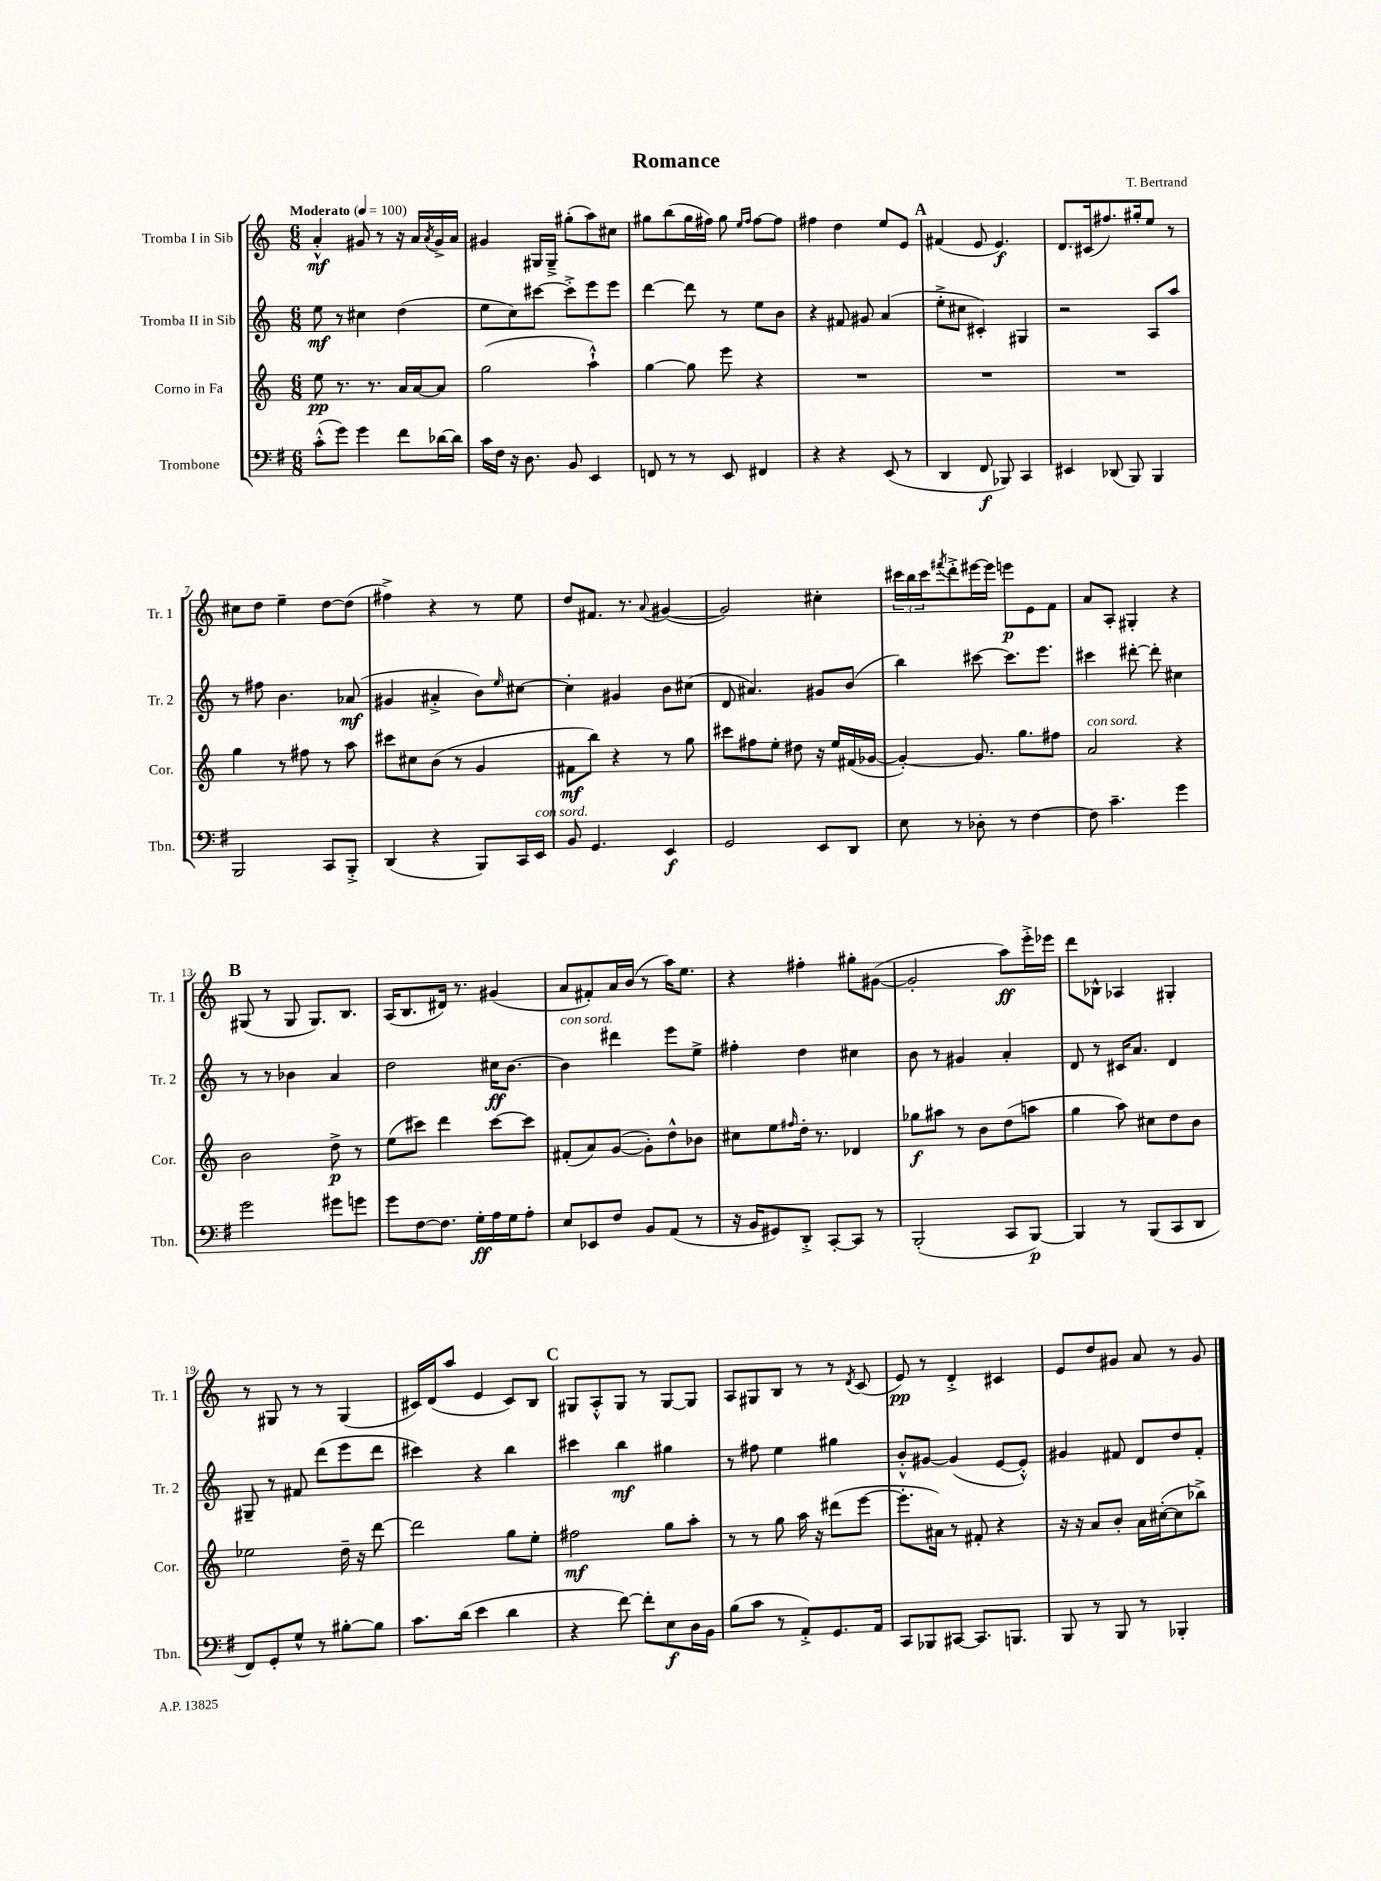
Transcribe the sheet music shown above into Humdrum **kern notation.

**kern	**kern	**kern	**kern
*staff4	*staff3	*staff2	*staff1
*clefF4	*clefG2	*clefG2	*clefG2
*k[f#]	*k[]	*k[]	*k[]
*M6/8	*M6/8	*M6/8	*M6/8
*MM100	*MM100	*MM100	*MM100
(8c'^^	8ee	8ee	4a'^^
8g)	8.r	8r	.
4g	.	4cc#	8g#
.	8.r	.	.
.	.	.	8r
8f#	16a	(4dd	16r
.	[16a	.	16a
.	.	.	8qa
[16d-	8a]	.	16g#^
16d-]	.	.	16a
=	=	=	=
16c	(2gg	8ee	4g#
16F#	.	.	.
16r	.	8cc)	.
8.D	.	.	.
.	.	[8ccc#	16G#
.	.	.	16G#~^
8BB	.	8ccc#'^]	(8gg#'
4EE	4aa`^^)	8eee	8aa)
.	.	8eee	8cc#
=	=	=	=
8FF	[4gg	[4ddd	8gg#
8r	.	.	(8bb
8r	8gg]	8ddd]	16gg#
.	.	.	16ff#)
8EE	8eee	8r	8gg#
.	.	.	16qqee
.	.	.	16qqff#
4FF#	4r	8ee	[8ff#
.	.	8b	8ff#]
=	=	=	=
4r	2.r	4r	4ff#
4r	.	8f#	4dd
.	.	8g#	.
(8EE	.	(4a	8ee
8r	.	.	8e
=	=	=	=
4DD	2.r	8ee'^	(4f#
.	.	8cc#	.
8FF#	.	4c#')	8e
8BBB-)	.	.	4.e)
4CC	.	4G#	.
=	=	=	=
4EE#	2.r	2r	8.d
.	.	.	(16c#
(8DD-	.	.	8.ff#)
8BBB)	.	.	.
.	.	.	16gg#'
4BBB	.	8A	8ee
.	.	8aa	8r
=	=	=	=
2BBB	4gg	8r	8cc#
.	.	8ff#	8dd
.	8r	4.b	4ee~
.	8ff#	.	.
8CC	8r	.	[8dd
8BBB'^	8aa	(8a-	(8dd]
=	=	=	=
(4DD	8ccc#	4g#	4ff#^)
.	8cc#	.	.
4r	(8b	4a#'^	4r
.	8r	.	.
8BBB)	4g	8b)	8r
.	.	16qqee	.
16CC	.	[8cc#	8ee
16EE	.	.	.
=	=	=	=
8BB	8f#	4cc#']	8dd
4.GG	8bb)	.	8.f#
.	4r	4g#	.
.	.	.	8.r
.	.	.	8qqa
4EE	8r	8b	([4g#
.	8gg	(8cc#	.
=	=	=	=
2GG	8ccc#	8d	2g#])
.	8ff#	4.a#)	.
.	8ee'	.	.
.	8dd#	.	.
8EE	16r	8g#	4cc#'
.	16ee	.	.
8DD	(16f#	(8b	.
.	[16g-	.	.
=	=	=	=
8E	4g-'_)	4bb)	24ccc#
.	.	.	24bb
.	.	.	24ccc#
.	.	.	8qfff#
8r	.	.	8ddd'^
8D-'	8.g-]	[8ccc#	[16eee#
.	.	.	16eee#]
8r	.	8.ccc#]	8eee
.	8.gg	.	.
[4F#	.	.	8e
.	.	8.eee	.
.	8ff#	.	8f
=	=	=	=
8F#]	2a	4ccc#	8a
4.c~	.	.	8A'
.	.	[8ddd#'	4G#'
.	.	8ddd#']	.
4g	4r	4cc#	4r
=	=	=	=
2g	2b	8r	(8G#
.	.	8r	8r
.	.	4b-	8G#
.	.	.	8.G#)
8g#	8dd^	4a	.
.	.	.	8.B
8g	8r	.	.
=	=	=	=
8g	(8ee	2dd	(16A
.	.	.	8.B
[8F#	8ccc#)	.	.
8.F#]	4ddd	.	16d#)
.	.	.	8.r
16G'	.	.	.
16A	[8ccc#	16cc#	(4g#
16G	.	[8.b	.
8A'	8ccc#]	.	.
=	=	=	=
8E	(8f#'	4b]	8a
8EE-	8a)	.	8f#')
8F#	([8g	4ddd#	16a
.	.	.	(16b
8BB	8g'])	.	8r
(8AA	8dd^^	8eee	16aa)
.	.	.	8.ee
8r	8b-	8ee^	.
=	=	=	=
16r	8cc#	4ff#'	4r
16BB	.	.	.
8GG#)	8ee	.	.
.	16qqff#	.	.
8DD'^	16dd'	4dd	4ff#'
.	8.r	.	.
[8CC'	.	.	.
8CC]	4d-	4cc#	8gg#'
8r	.	.	([8g#
=	=	=	=
(2BBB'	8gg-	8b	2g#']
.	8aa#	8r	.
.	8r	4g#	.
.	8b	.	.
8CC	(8dd	4a'	8aa)
[8BBB)	8aa	.	16eee'^
.	.	.	16eee-
=	=	=	=
4BBB]	4gg	8d	8ddd
.	.	8r	8B-^^
8r	8aa)	16c#	4A-
.	.	8.a	.
(8BBB	8cc#	.	.
8CC	8dd	4d	4G#'
8DD	8b	.	.
=	=	=	=
8FF#)	2ee-	8G#~	8r
8GG'	.	8r	8G#
8G^^	.	8f#	8r
8r	.	(8ddd	8r
[8B#'	16dd~	8eee	(4G#
.	16r	.	.
8B#]	[8ddd	8ddd	.
=	=	=	=
8.c	2ddd]	4ccc#)	16c#)
.	.	.	(16d
.	.	.	8aa
(16d	.	.	.
4e	.	4r	4e
4d	8gg	4bb	8c#)
.	8ee'	.	8B
=	=	=	=
4r	2ff#	4ccc#	8G#
.	.	.	8A'^^
[8f#)	.	4bb	8G#
8f#']	.	.	8r
8E	8gg	4gg#	[8G#
16D	8aa'	.	8G#]
16BB	.	.	.
=	=	=	=
(8B	8r	8r	8A
8c	8r	8ff#	8G#
8r	8gg	4ee	8B
8AA'^)	16aa	.	8r
.	16r	.	.
8.GG	(8ddd#	4gg#	8r
.	.	.	8qd
.	[8eee	.	(8c
16AA	.	.	.
=	=	=	=
8CC	8.eee']	8b'^^	8e)
8BBB-	.	[8g#	8r
.	16a#)	.	.
[8CC#	8r	(4g#]	4d'^
8.CC#]	8f#'	.	.
.	4r	[8e	4c#
8.BBB	.	.	.
.	.	8e'^^])	.
=	=	=	=
8BBB	16r	4g#	8e
.	16r	.	.
8r	8a	.	8dd
8BBB	8b'	8f#	8g#
8r	16a	8d	8a
.	([16cc#'	.	.
4BBB-'	8cc#]	8dd	8r
.	8bb-^)	8f#'	8g#
==	==	==	==
*-	*-	*-	*-
